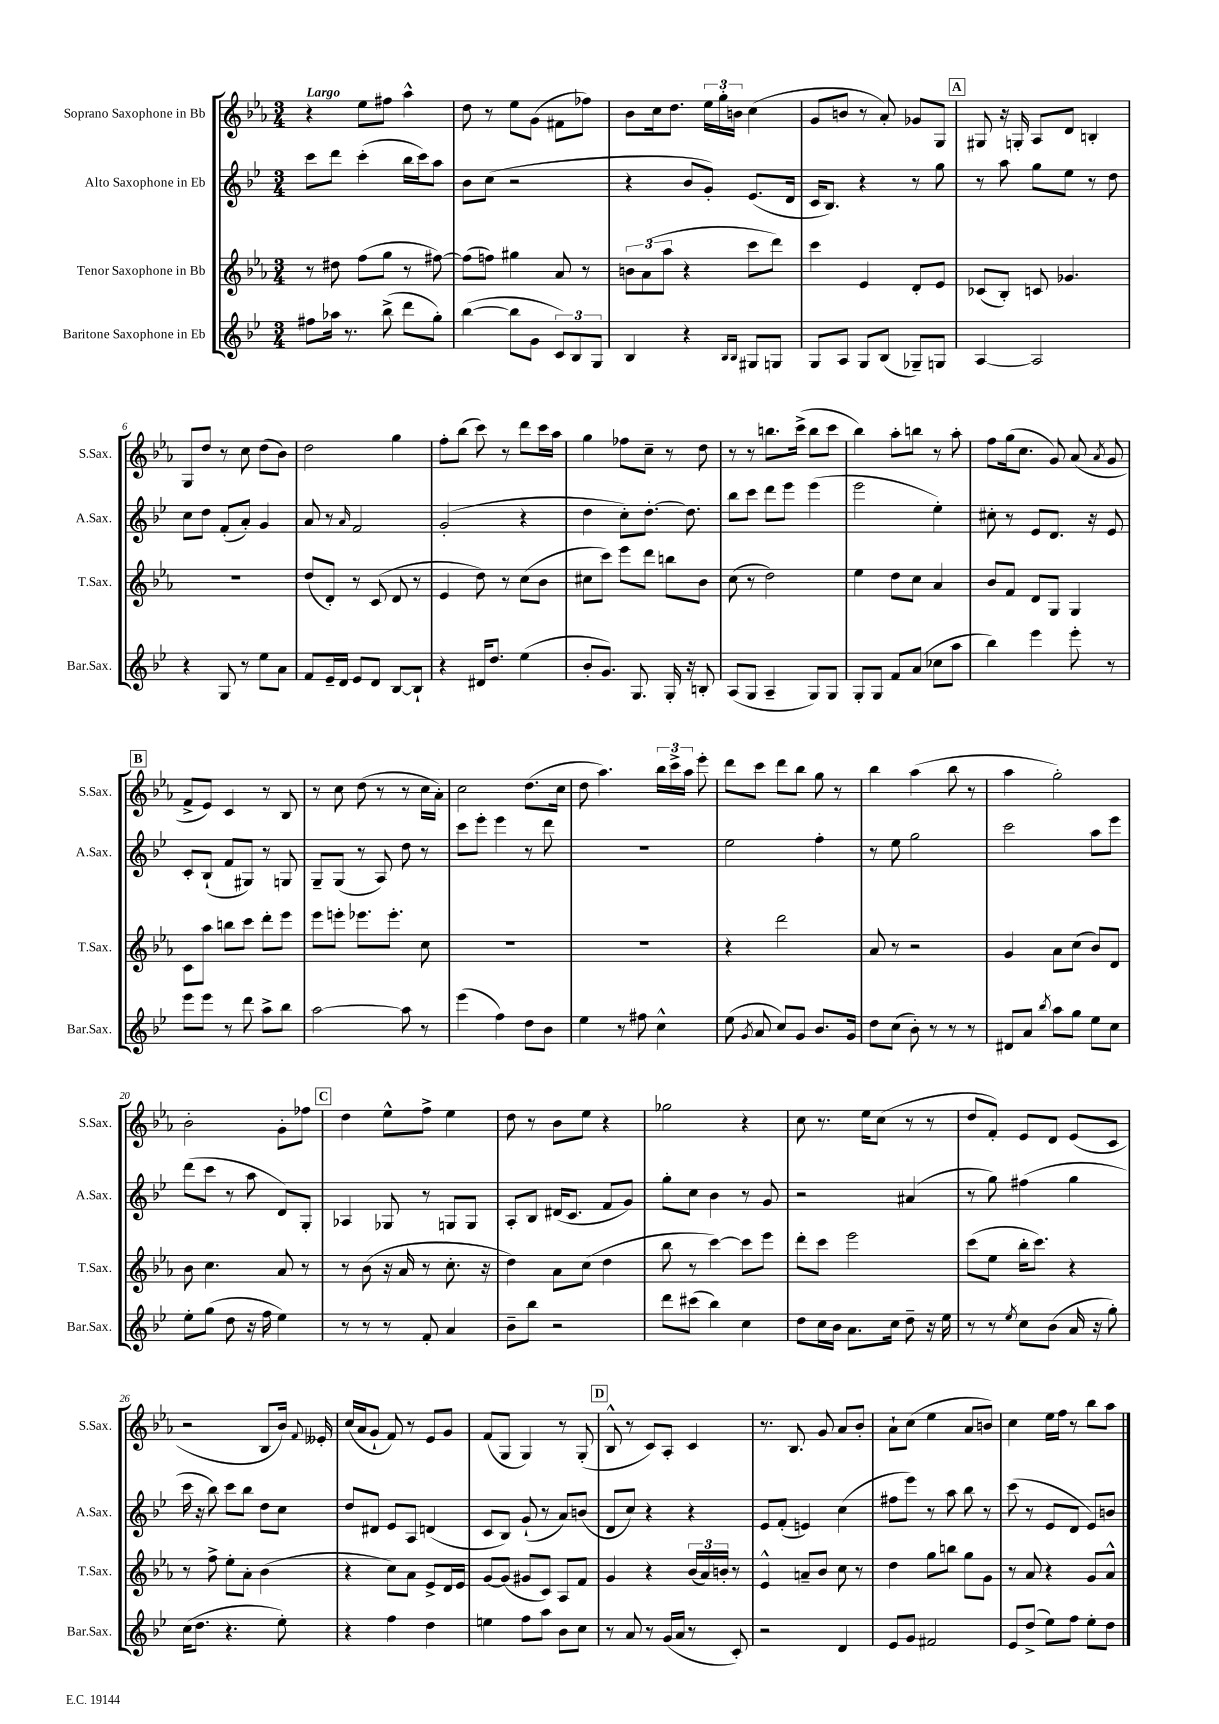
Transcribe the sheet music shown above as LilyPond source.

<<
\new StaffGroup <<
\new Staff = "s0" \with { instrumentName = "Soprano Saxophone in Bb" shortInstrumentName = "S.Sax." } {
    \clef treble \key ees \major \numericTimeSignature \time 3/4 \tempo "Largo"
    \autoBeamOff r4 ees''8[ fis''8] aes''4-^ |
    d''8 r8 ees''8[ g'8]( fis'8[ fes''8]) |
    bes'8[ c''16 d''8.] \tuplet 3/2 { ees''16[ g''16-. b'16] } c''4( |
    g'8[ b'8] r8 aes'8-.) ges'8[ g8] |
    \mark \markup { \box "A" } gis8 r16 g16-. aes8[ d'8] b4-. |
    g8[ d''8] r8 c''8 d''8[( bes'8]) |
    d''2 g''4 |
    f''8[-. bes''8]( c'''8) r8 d'''8[ c'''16 aes''16] |
    g''4 fes''8[ c''8]-- r8 d''8 |
    r8 r8 b''8.[ c'''16]->( b''8[ c'''8] |
    bes''4) aes''8[-. b''8] r8 aes''8-. |
    f''8[ g''16( c''8.] g'8) aes'8( \acciaccatura { aes'8 } g'8 |
    \mark \markup { \box "B" } f'8[-> ees'8]) c'4 r8 bes8 |
    r8 c''8 d''8( r8 r8 c''16[ aes'16]-.) |
    c''2 d''8.[( c''16] |
    d''8 aes''4.) \tuplet 3/2 { bes''16[ c'''16-> aes''16] } ees'''8-. |
    d'''8[ c'''8] d'''8[ bes''8] g''8 r8 |
    bes''4 aes''4( bes''8 r8 |
    aes''4 g''2-.) |
    bes'2-. g'8[-. fes''8] |
    \mark \markup { \box "C" } d''4 ees''8[-^ f''8]-> ees''4 |
    d''8 r8 bes'8[ ees''8] r4 |
    ges''2 r4 |
    c''8 r8. ees''16[ c''8]( r8 r8 |
    d''8[ f'8]-.) ees'8[ d'8] ees'8[( c'8] |
    r2 bes8[ bes'16]) \appoggiatura { f'8 } eeses'16-. |
    c''16[( aes'16 g'8]-! f'8) r8 ees'8[ g'8] |
    f'8[( g8] g4) r8 g8-.( |
    \mark \markup { \box "D" } bes8-^ r8 c'8[) aes8]-. c'4 |
    r8. bes8. g'8 aes'8[ bes'8]-. |
    aes'8[-! c''8]( ees''4 aes'8[ b'8]) |
    c''4 ees''16[ f''16] r8 bes''8[ aes''8] \bar "|." |
}
\new Staff = "s1" \with { instrumentName = "Alto Saxophone in Eb" shortInstrumentName = "A.Sax." } {
    \clef treble \key bes \major \numericTimeSignature \time 3/4
    \autoBeamOff c'''8[ d'''8] c'''4-.( bes''16[ c'''16) a''8] |
    bes'8[ c''8]( r2 |
    r4 bes'8[ g'8]-.) ees'8.[( d'16] |
    c'16[ bes8.]) r4 r8 g''8 |
    \mark \markup { \box "A" } r8 a''8 g''8[ ees''8] r8 d''8 |
    c''8[ d''8] f'8[-.( a'8]-.) g'4 |
    a'8 r8 \grace { a'16 } f'2 |
    g'2-.( r4 |
    d''4 c''8[-.) d''8.]~-. d''8. |
    bes''8[ c'''8] d'''8[ ees'''8] ees'''4( |
    ees'''2 ees''4-.) |
    cis''8-. r8 ees'8[ d'8.] r16 ees'8 |
    \mark \markup { \box "B" } c'8[-. bes8]-!( f'8[ gis8]) r8 g8 |
    g8[-- g8]( r8 a8) d''8 r8 |
    c'''8[ ees'''8]-. ees'''4 r8 d'''8 |
    R2. |
    ees''2 f''4-. |
    r8 ees''8 g''2 |
    c'''2 a''8[ ees'''8] |
    d'''8[( c'''8] r8 a''8 d'8[) g8]-. |
    \mark \markup { \box "C" } aes4 ges8 r8 g8[ g8] |
    a8[-. bes8] dis'16[( c'8.] f'8[ g'8]) |
    g''8[-. c''8] bes'4 r8 g'8 |
    r2 ais'4( |
    r8 g''8) fis''4( g''4 |
    c'''16 r16 bes''8) c'''8[ bes''8] d''8[ c''8] |
    d''8[ dis'8] ees'8[ a8] d'4( |
    c'8[ bes8]) g'8-!( r8 a'8[) b'8]( |
    \mark \markup { \box "D" } d'8[ c''8]) r4 r4 |
    ees'8[ f'8]-.( e'4) c''4( |
    fis''8[ ees'''8]) r8 a''8 bes''8 r8 |
    c'''8( r8 ees'8[ d'8] ees'8[) b'8] \bar "|." |
}
\new Staff = "s2" \with { instrumentName = "Tenor Saxophone in Bb" shortInstrumentName = "T.Sax." } {
    \clef treble \key ees \major \numericTimeSignature \time 3/4
    \autoBeamOff r8 dis''8 f''8[( g''8] r8 fis''8~) |
    fis''8[( f''8]) gis''4 aes'8 r8 |
    \tuplet 3/2 { b'8[ aes'8( aes''8] } r4 c'''8[ d'''8]) |
    c'''4 ees'4 d'8[-. ees'8] |
    \mark \markup { \box "A" } ces'8[( bes8]-.) c'8 ges'4. |
    R2. |
    d''8[( d'8]-.) r8 c'8( d'8 r8 |
    ees'4 d''8) r8 c''8[( bes'8] |
    cis''8[ c'''8]) ees'''8[ d'''8] b''8[ bes'8] |
    c''8( r8 d''2) |
    ees''4 d''8[ c''8] aes'4 |
    bes'8[ f'8] d'8[ g8] g4 |
    \mark \markup { \box "B" } c'8[ aes''8] b''8[ c'''8] d'''8[-. ees'''8] |
    ees'''8[ e'''8]-. ees'''8.[ ees'''8.]-. c''8 |
    R2. |
    R2. |
    r4 d'''2 |
    aes'8 r8 r2 |
    g'4 aes'8[ c''8]( bes'8[) d'8] |
    bes'8 c''4. aes'8 r8 |
    \mark \markup { \box "C" } r8 bes'8( r16 aes'16 r8 c''8.-. r16 |
    d''4) aes'8[ c''8]( d''4 |
    bes''8 r8 c'''4~) c'''8[ ees'''8] |
    d'''8[-. c'''8] ees'''2 |
    c'''8[( ees''8] bes''16[-. c'''8.]) r4 |
    r8 f''8-> ees''8[-. aes'8]-. bes'4( |
    r4 c''8[) aes'8] ees'8[-> d'16 ees'16] |
    g'8[~ g'8]( gis'8[ c'8]) aes8[ f'8] |
    \mark \markup { \box "D" } g'4 r4 \tuplet 3/2 { bes'16[( aes'16) b'16]-. } r8 |
    ees'4-^ a'8[-- bes'8] c''8 r8 |
    d''4 g''8[ b''8] g''8[ g'8] |
    r8 aes'8 r4 g'8[ aes'8]-^ \bar "|." |
}
\new Staff = "s3" \with { instrumentName = "Baritone Saxophone in Eb" shortInstrumentName = "Bar.Sax." } {
    \clef treble \key bes \major \numericTimeSignature \time 3/4
    \autoBeamOff fis''8[ aes''16] r8. bes''8->( d'''8[ g''8]-.) |
    bes''4~( bes''8[ g'8] \tuplet 3/2 { c'8[) bes8 g8] } |
    bes4 r4 \grace { bes16[ bes16] } gis8[ g8] |
    g8[ a8] g8[ bes8]( ges8[--) g8] |
    \mark \markup { \box "A" } a4~ a2 |
    r4 g8 r8 ees''8[ a'8] |
    f'8[ ees'16-- d'16] ees'8[ d'8] bes8[~ bes8]-! |
    r4 dis'16[ d''8.] ees''4( |
    bes'8[-. g'8.]) g8. g16-. r16 b8-. |
    a8[( g8] a4-- g8[) g8] |
    g8[-. g8] f'8[ a'8]( ces''8[ a''8] |
    bes''4) ees'''4 ees'''8-. r8 |
    \mark \markup { \box "B" } ees'''8[ ees'''8] r8 d'''8 a''8[-> bes''8] |
    a''2~ a''8 r8 |
    ees'''4( f''4) d''8[ bes'8] |
    ees''4 r8 fis''8 c''4-^ |
    ees''8( \acciaccatura { g'8 } a'8 c''8[) g'8] bes'8.[ g'16] |
    d''8[ c''8]( bes'8-.) r8 r8 r8 |
    dis'8[ a'8] \acciaccatura { bes''8 } a''8[ g''8] ees''8[ c''8] |
    ees''8[-. g''8]( d''8 r16 f''16 ees''4) |
    \mark \markup { \box "C" } r8 r8 r8 f'8-. a'4 |
    bes'8[-- bes''8] r2 |
    d'''8[ cis'''8]( bes''4) c''4 |
    d''8[ c''16 bes'16] a'8.[ c''16] d''8-- r16 ees''16 |
    r8 r8 \acciaccatura { ees''8 } c''8[ bes'8]( a'16 r16 g''8-.) |
    c''16[( d''8.] r4. ees''8-.) |
    r4 f''4 d''4 |
    e''4 f''8[ a''8] bes'8[ c''8] |
    \mark \markup { \box "D" } r8 a'8 r8 g'16[( a'16] r8 c'8-.) |
    r2 d'4 |
    ees'8[ g'8] fis'2 |
    ees'8[ d''8]->( ees''8[) f''8] ees''8[-. d''8] \bar "|." |
}
>>
>>
